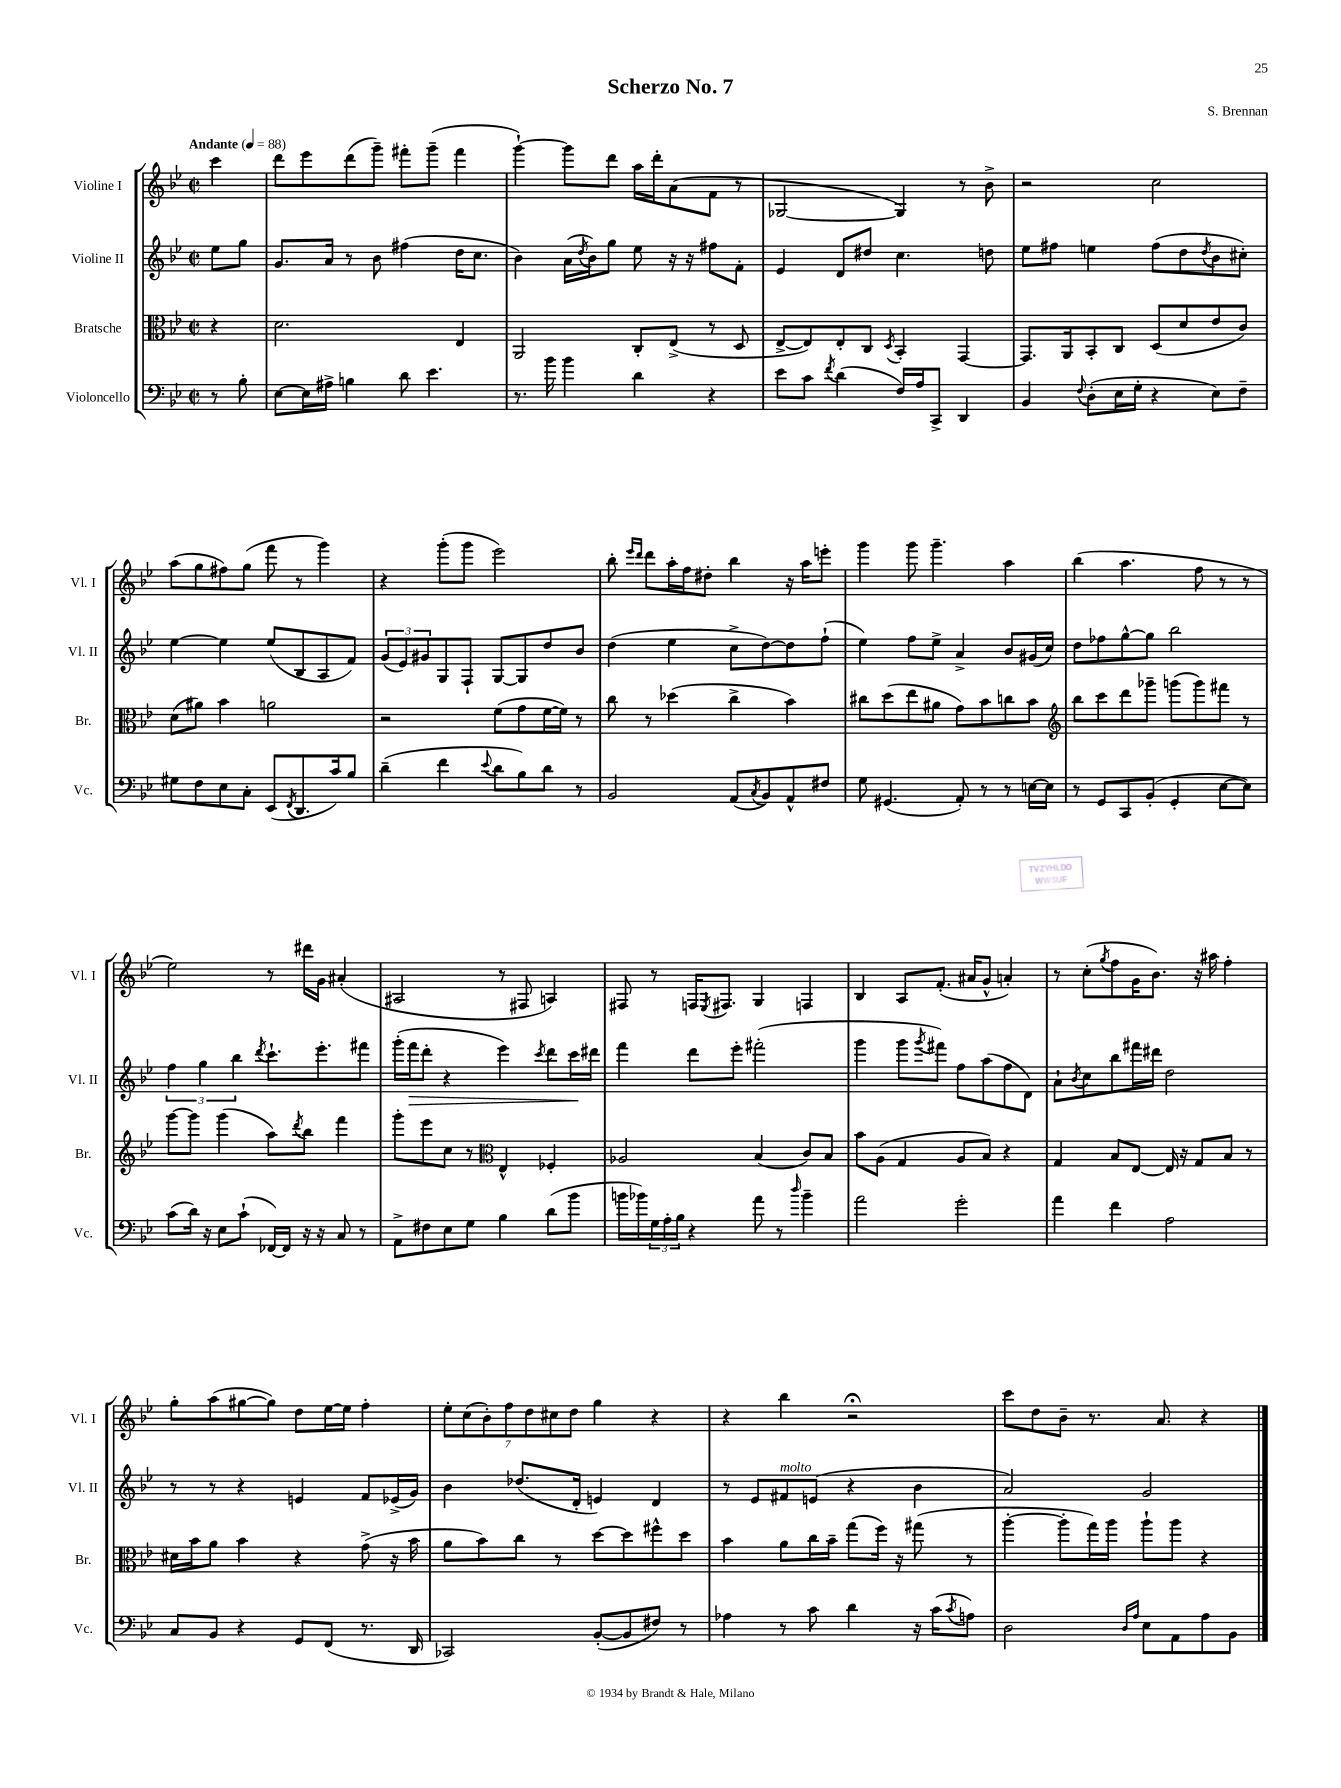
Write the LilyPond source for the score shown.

\header { title = "Scherzo No. 7" composer = "S. Brennan" }
<<
\new StaffGroup <<
\new Staff = "s0" \with { instrumentName = "Violine I" shortInstrumentName = "Vl. I" } {
    \clef treble \key bes \major \defaultTimeSignature \time 2/2 \partial 4 \tempo "Andante" 4 = 88
    c'''4 |
    d'''8 ees'''8 d'''8( g'''8--) fis'''8-. g'''8--( fis'''4 |
    g'''4~-!) g'''8 d'''8 a''16 d'''16-. a'8( f'8 r8 |
    ges2~ ges4) r8 bes'8-> |
    r2 c''2 |
    a''8( g''8 fis''8) g''8( f'''8 r8 g'''4) |
    r4 g'''8-.( g'''8 ees'''2) |
    bes''8-. \grace { ees'''16 d'''16 } d'''8 a''16-. f''16 dis''8-. bes''4 r16 a''16 e'''8-. |
    g'''4 g'''8 g'''4.-- a''4 |
    bes''4( a''4. f''8 r8 r8 |
    ees''2) r8 dis'''16 g'16 ais'4-.( |
    ais2 r8 fis8 a4) |
    fis8 r8 f16 \acciaccatura { ees8 } fis8. g4 f4 |
    bes4 a8 f'8.-.( ais'16 g'8-^ a'4-.) |
    r8 c''8-.( \acciaccatura { g''8 } f''8 g'16 bes'8.) r16 ais''16 f''4-. |
    g''8-. a''8( gis''8~ gis''8) d''8 ees''16~ ees''16 f''4-. |
    \tuplet 7/4 { ees''8-. c''8( bes'8-.) f''8 d''8 cis''8 d''8 } g''4 r4 |
    r4 bes''4 r2\fermata |
    c'''8 d''8 bes'8-- r8. a'8. r4 \bar "|." |
}
\new Staff = "s1" \with { instrumentName = "Violine II" shortInstrumentName = "Vl. II" } {
    \clef treble \key bes \major \defaultTimeSignature \time 2/2 \partial 4
    ees''8 g''8 |
    g'8. a'16 r8 bes'8 fis''4( d''16 c''8. |
    bes'4) a'16( \acciaccatura { d''8 } bes'16) g''8 ees''8 r16 r16 fis''8 f'8-. |
    ees'4 d'8 dis''8 c''4. d''8 |
    ees''8 fis''8 e''4 fis''8( d''8 \acciaccatura { d''8 } bes'8 cis''8-.) |
    ees''4~ ees''4 ees''8( bes8 a8 f'8) |
    \tuplet 3/2 { g'8( ees'8) gis'8 } g8 f8-! g8~ g8 d''8 bes'8 |
    d''4( ees''4 c''8-> d''8~) d''8 f''8-!( |
    ees''4) f''8 ees''8-> a'4-> bes'8 gis'16( c''16) |
    d''8 fes''8 g''8~-^ g''8 bes''2 |
    \tuplet 3/2 { f''4 g''4 bes''4 } \acciaccatura { d'''8 } c'''8.-! ees'''8.-. fis'''8 |
    g'''16-.( f'''16\> d'''8-. r4 ees'''4) \acciaccatura { c'''8 } d'''8 c'''16\! dis'''16 |
    f'''4 d'''8 ees'''8-. fis'''2-.( |
    g'''4 g'''8 \acciaccatura { g'''8 } fis'''8) f''8 a''8( f''8 d'8) |
    a'8-! \acciaccatura { bes'8 } c''8 bes''8 fis'''16 dis'''16 d''2 |
    r8 r8 r4 e'4 f'8 ees'16->( g'16) |
    bes'4 des''8.( d'16-. e'4) d'4 |
    r8 ees'8 fis'8^\markup { \italic "molto" } e'8( r4 bes'4 |
    a'2) g'2 \bar "|." |
}
\new Staff = "s2" \with { instrumentName = "Bratsche" shortInstrumentName = "Br." } {
    \clef alto \key bes \major \defaultTimeSignature \time 2/2 \partial 4
    r4 |
    d'2. ees4 |
    a,2 c8-. ees8->( r8 d8 |
    ees8~-> ees8) ees8-. c8 \acciaccatura { d8 } bes,4-. g,4~ |
    g,8. a,16 bes,8-. c8 d8( d'8 ees'8 c'8) |
    d'8( ais'8) bes'4 a'2 |
    r2 f'8( g'8 f'16~ f'16) r8 |
    c''8 r8 des''4( c''4-> bes'4) |
    cis''8 d''8( ees''8 ais'8 g'8) bes'8 c''8 bes'8 |
    \clef treble bes''8 c'''8 d'''8 ges'''8-- g'''8( g'''8) fis'''8 r8 |
    g'''8~ g'''8 g'''4( a''8) \acciaccatura { d'''8 } bes''8 f'''4 |
    g'''8-. ees'''8 c''8 r8 \clef alto ees4-^ fes4-. |
    aes2 bes4( c'8) bes8 |
    bes'8 a8( g4 a8 bes8) r4 |
    g4 bes8 ees8~ ees16 r16 g8 bes8 r8 |
    dis'16 bes'16 a'8 bes'4 r4 g'8->( r16 bes'16 |
    a'8 bes'8) c''8 r8 d''8~ d''8 fis''8-^ d''8 |
    bes'4 a'8 c''16 bes'16-- g''8( f''16) r16 gis''8( r8 |
    a''4~-. a''8-. g''16) a''16 a''8-! a''8 r4 \bar "|." |
}
\new Staff = "s3" \with { instrumentName = "Violoncello" shortInstrumentName = "Vc." } {
    \clef bass \key bes \major \defaultTimeSignature \time 2/2 \partial 4
    r8 bes8-. |
    ees8~ ees16 ais16-> b4 d'8 ees'4. |
    r8. bes'16 bes'4 d'4 r4 |
    ees'8 c'8 \acciaccatura { f'8 } d'4( f16) a16 c,8-> d,4 |
    bes,4 \appoggiatura { f8 } d8-.( ees16 g16-. r4 ees8) f8-- |
    gis8 f8 ees8 c8-. ees,8( \acciaccatura { f,8 } d,8. c'16) bes8 |
    d'4--( f'4 \appoggiatura { ees'8 } d'8 bes8) d'8 r8 |
    bes,2 a,8( \acciaccatura { c8 } bes,8) a,8-^ fis8 |
    g8 gis,4.( a,8-.) r8 r8 e16~ e16 |
    r8 g,8 c,8 bes,8-.( g,4-. ees8~ ees8) |
    c'8( d'16) r16 ees8 c'8-!( fes,16~) fes,16 r16 r16 c8 r8 |
    a,8-> fis8 ees8 g8 bes4 d'8( bes'8 |
    b'16 bes'16) \tuplet 3/2 { g16 a16-. bes16 } r4 a'8 r8 \grace { d''16 } bes'4-- |
    a'2 g'2-. |
    a'4 f'4 a2 |
    c8 bes,8 r4 g,8 f,8( r8. d,16 |
    ces,2) bes,8~-.( bes,8 fis8) r8 |
    aes4 r8 c'8 d'4 r16 c'16( \acciaccatura { c'8 } a8) |
    d2 \grace { d16 a16 } ees8 a,8 a8 bes,8 \bar "|." |
}
>>
>>
\layout { \context { \Score \remove "Bar_number_engraver" } }
